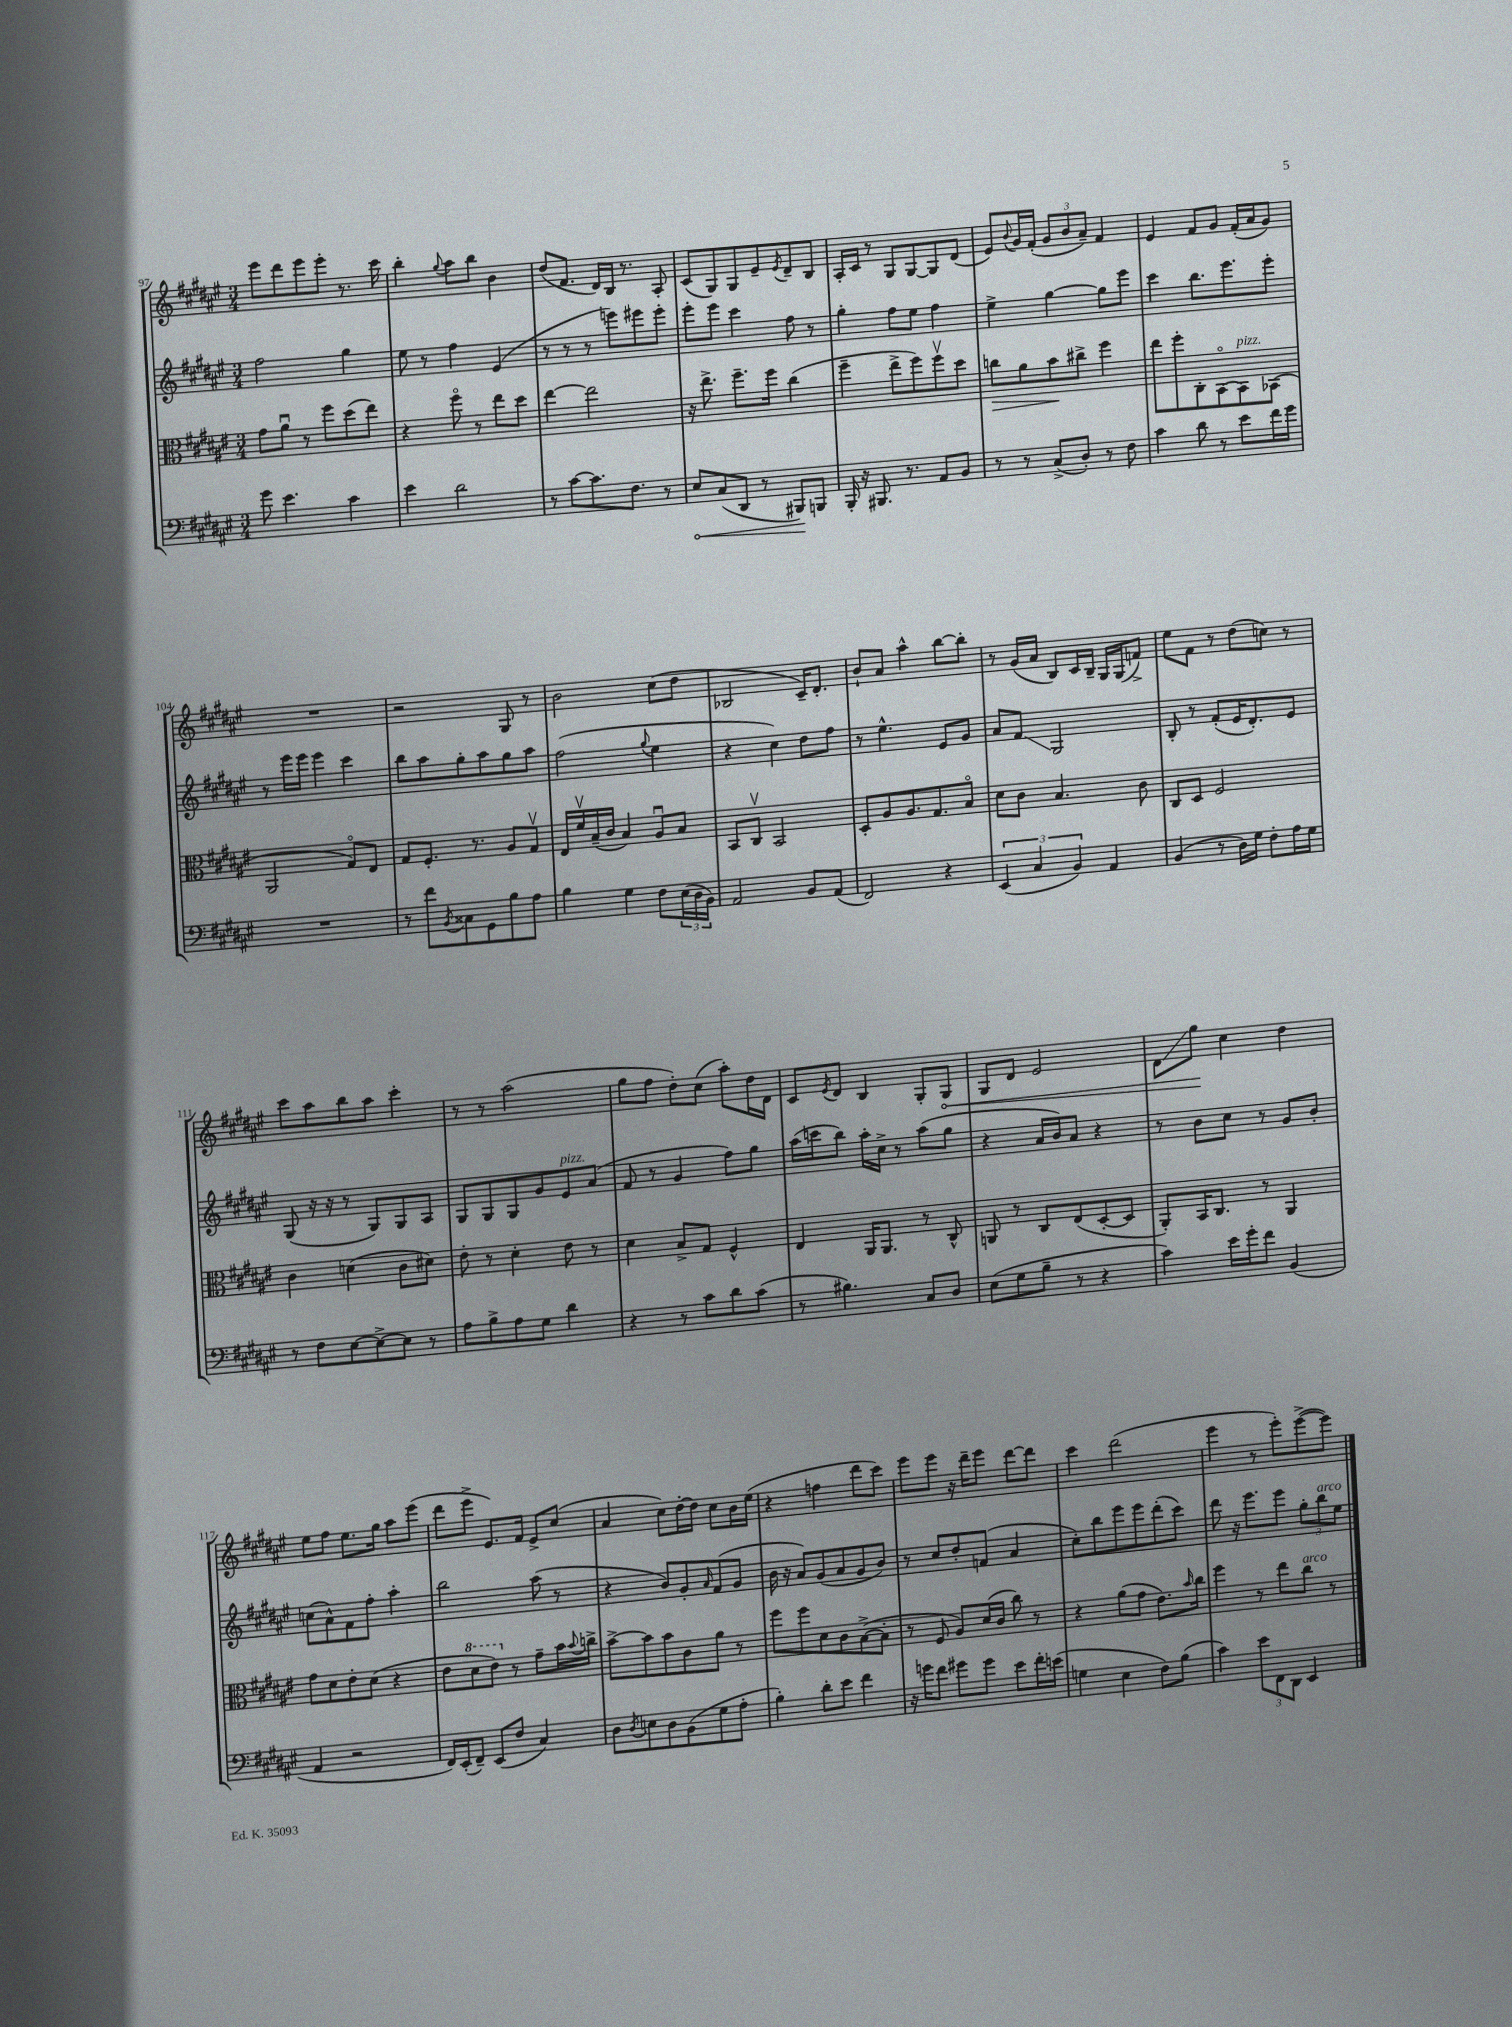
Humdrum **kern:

**kern	**kern	**kern	**kern
*staff4	*staff3	*staff2	*staff1
*clefF4	*clefC3	*clefG2	*clefG2
*k[f#c#g#d#a#e#]	*k[f#c#g#d#a#e#]	*k[f#c#g#d#a#e#]	*k[f#c#g#d#a#e#]
*M3/4	*M3/4	*M3/4	*M3/4
8g#\	8g#\L	2ff#\	8eee#\L
4.e#\	8a#u\J	.	8ddd#\
.	8r	.	8eee#\
.	8ff#\L	.	8eee#'\J
4c#\	(8dd#\	4gg#\	8.r
.	8ee#\J)	.	.
.	.	.	16ccc#\
=	=	=	=
4e#\	4r	8ee#\	4bb'\
.	.	8r	.
.	.	.	8qqgg#/
2d#\	8ff#o\	4ff#\	8aa#\L
.	8r	.	8bb\J
.	8ee#\L	(4e#/	4b\
.	8dd#\J	.	.
=	=	=	=
8r	[4ee#\	8r	(8dd#/L
[8c#\L	.	8r	8.f#/J
8.c#\]	2ee#\]	8r	.
.	.	.	16d#/LL)
.	.	8eee\L)	16B/JJ
8.F#\J	.	.	8.r
.	.	8eee#\	.
8r	.	8eee#'\J	8A#'/
=	=	=	=
8E#/L	16r	8eee#'\L	(8c#/L
.	8.ee#^\	.	.
(8C#/	.	8eee#\J	8G#/)
8DD#/J	8.ff#~\L	4ccc#\	8G#/
8r	.	.	8e#~/
.	16ff#\Jk	.	.
.	.	.	8qe#/
8BBB#/L)	(4cc#\	8ff#\	8d#~/
8BBB/J	.	8r	8B/J
=	=	=	=
16BBB'/	4ff#~\	4gg#'\	16A#'/LL
16r	.	.	16c#/JJ
8.BBB#/	.	.	8r
.	8ee#^\L	8ff#\L	8G#/L
8.r	.	.	.
.	8ff#\)	8ee#\J	[8G#/
8AA#/L	8ff#v\	4ff#\	8G#/]
8BB/J	8dd#\J	.	(8d#/J
=	=	=	=
8r	8cc\L	4ee#^\	8e#/L)
.	.	.	8qqb/
8r	8a#\	.	16g#/L
.	.	.	(16f#'/JJ
(8C#^/L	8b\	[4gg#\	12g#/L
.	.	.	12b/
8D#'/J)	8cc#^\J	.	.
.	.	.	12a#~/J)
8r	4ff#\	8gg#\]L	4f#/
8F#\	.	8eee#\J	.
=	=	=	=
4c#\	8ee#\L	4ccc#\	4e#/
.	8ff#'\	.	.
8d#\	8C#'\	8.bb\L	8f#/L
8r	[8BBo\	.	8g#/J
.	.	8.eee#\	.
8e#\L	8BB\]	.	(16f#'/LL
.	.	.	16a#/J
16f#\L	(8BB-\J	8eee#'\J	8g#/J)
16g#\JJ	.	.	.
=	=	=	=
2.r	2AA#/	8r	2.r
.	.	16eee#\LL	.
.	.	16eee#\JJ	.
.	.	4eee#\	.
.	8G#o/L)	4ccc#\	.
.	8E#/J	.	.
=	=	=	=
8r	8G#/L	8bb\L	2r
8f#\L	8.F#'/J	8aa#\	.
8qBB/	.	.	.
8C##\	.	8gg#'\	.
.	8.r	.	.
8GG#\	.	8aa#\	.
8B\	8A#/L	8gg#\	8G#/
8A#\J	8G#v/J	8aa#\J	8r
=	=	=	=
4B\	16E#/LL	(2ff#\	2b\
.	16f#v/	.	.
.	(16B~/	.	.
.	16c#/JJ	.	.
4G#\	4B/)	.	.
.	.	8qqgg#/	.
8F#\L	8A#u/L	4ee#\	(8cc#\L
(24E#\L	8B/J	.	8dd#\J
24D#\	.	.	.
24BB\JJ)	.	.	.
=	=	=	=
2AA#/	8BB/L	4r	2B-/
.	8C#v/J	.	.
.	2BB/	4cc#\)	.
8BB/L	.	8dd#\L	16c#~/LK)
.	.	.	8.d#'/J
(8AA#/J	.	8ff#\J	.
=	=	=	=
2FF#/)	8D#'/L	8r	8b`/L
.	8A#/	4.ee#^^\	8a#/J
.	8.A#/	.	4aa#^^\
.	8.G#/	.	.
4r	.	8e#/L	[8bb\L
.	8Bo/J	8g#/J	8bb'\]J
=	=	=	=
(6EE#/	8d#\L	8a#/L	8r
.	8c#\J	8f#/J	(16g#/LL
6C#/	.	.	.
.	.	.	16a#/JJ
.	4.B/	2G#/	8B/L)
6BB/)	.	.	.
.	.	.	16c#/L
.	.	.	16B~/JJ
4AA#/	.	.	16G#/LL
.	.	.	(16G#/J
.	8c#\	.	8f^/J)
=	=	=	=
(4BB/	8C#/L	8B'/	8ee#\L
.	8D#/J	8r	8f#\J
8r	2F#/	(8f#'/L	8r
16D#\LL)	.	16e#/K	(8dd#\L
16G#\JJ	.	8.d#'/)	.
8F#'\L	.	.	8cc\J)
16A#\L	.	8e#/J	8r
16G#\JJ	.	.	.
=	=	=	=
8r	4c#\	(8G#/	8ccc#\L
8F#\L	.	16r	8aa#\
.	.	16r	.
[8E#\	(4d\	8r	8bb\
8E#^\_	.	8G#/L)	8aa#\J
8E#\]J	8c#\L	8G#/	4ccc#'\
8r	8d#\J)	8A#/J	.
=	=	=	=
8A#\L	8e#'\	8G#/L	8r
8B^\	8r	8G#/	8r
8A#\	4d#'\	8G#/	(2aa#\
8G#\J	.	8g#/	.
4d#\	8e#\	8e#/	.
.	8r	(8a#/J	.
=	=	=	=
4r	4d#\	8f#/	8gg#\L
.	.	8r	8ff#\J
8r	8B^/L	4g#/	8dd#'\L)
8c#\L	8G#/J	.	(8cc#\J
8d#\	4F#^^/	8ff#\L)	8aa#'\L)
(8c#\J	.	8gg#\J	16dd#\L
.	.	.	16d#\JJ
=	=	=	=
8r	4E#/	(16aa#\LL	8c#/L
.	.	16ccc\J	.
.	.	.	8qe#/
4.B#\)	.	8bb\J)	8d#/J
.	16AA#/LK	16aa#'\LL	4B/
.	8.AA#/J	16cc#^\JJ	.
.	.	8r	.
8C#/L	8r	(8aa#\L	8G#'/L
8D#/J	8C#^^/	8gg#\J	8G#/J
=	=	=	=
(8E#\L	8AA/	4r	8G#/L
8G#\	8r	.	8d#/J
8B~\J	8C#/L	16a#/LL	2e#/
.	.	16b/J)	.
8r	(8E#/	8a#/J	.
4r	[8D#'/	4r	.
.	8D#/]J	.	.
=	=	=	=
4c#\)	8AA#'/L)	8r	8d#\L
.	16BB/K	8b\L	8gg#\J
.	8.C#/J	.	.
16e#\LL	.	8cc#\J	4cc#\
16g#'\J	.	.	.
8f#\J	8r	8r	.
(4BB/	4AA#/	8g#/L	4dd#\
.	.	8b'/J	.
=	=	=	=
4AA#/	8g#\L	(8cc\L	8ee#\L
.	8d#\	8a#^^\)	8ff#\J
2r	8e#'\	8f#\	8.ee#\L
.	(8d#\J	8ff#'\J	.
.	.	.	16gg#\Jk
.	4r	4aa#'\	8aa#\L
.	.	.	(8eee#\J
=	=	=	=
16FF#/LL)	8e#\L	2bb\	8ddd#\L
(16EE#'/J	.	.	.
8FF#~/J)	8dd#\	.	8eee#^\J
(8EE#/L	8ee#\J)	.	8.e#/L)
8F#/J	8r	.	.
.	.	.	16f#/Jk
4C#/)	8g#~\L	(8aa#\	8e#^/L
.	16b\L	8r	(8cc#/J
.	8qqb/	.	.
.	16cc^\JJ	.	.
=	=	=	=
8D#\L	[8b^\L	4r	4a#/
8qD#/	.	.	.
8E\	8b\]	.	.
8D#\	8b\	8b/L)	8cc#\L)
(8BB\	8c#\	8g#'/	[16dd#'\L
.	.	.	16dd#\]JJ
.	.	16qqa#/	.
8G#\	8a#\J	(8f#/	8cc#\L
8A#'\J	8r	8g#/J	16b\L
.	.	.	(16ee#\JJ
=	=	=	=
4B'\)	8ff#\L	16b\	4r
.	.	16r	.
.	8ff#\	8a#/L)	.
8d#'\L	8d#\	(8g#/	4ff\
8e#\J	8c#\	8a#/	.
4f#\	([8B^\	8g#/	8ddd#\L
.	8B'\]J	8b/J)	8ccc#\J)
=	=	=	=
16r	8r	8r	8eee#\L
16g\LK	.	.	.
8f#\J	8F#/	8cc#/L	8eee#\J
8g#\L	8A#/L)	8dd#'/	16r
.	.	.	16ddd#~\LK
8g#\J	(16d#/L	(8f/J	8eee#\J
.	16c#/JJ	.	.
8e#\L	8cc#\)	4a#/	[8ddd#\L
16f#'\L	8r	.	8ddd#\]J
(16e\JJ	.	.	.
=	=	=	=
4G\	4r	8cc#'\L)	4ccc#\
.	.	8bb\	.
4E#\	(8a#\L	8eee#\	(2ddd#\
.	8g#\J	8eee#\	.
8F#\L)	8.e#\L)	(8ddd#'\	.
(8B\J	.	8ccc#\J)	.
.	16qqb/	.	.
.	16cc#\Jk	.	.
=	=	=	=
4c#\)	4ff#\	8ddd#\	4eee#\
.	.	16r	.
.	.	8.eee#\L	.
12e#\L	8r	.	8r
12FF#\	.	.	.
.	8ee#\L	8eee#\J	8eee#'\L)
12DD#\J	.	.	.
4EE#/	8cc#\J	12gg#'\L	([8eee#^\
.	.	12bb\	.
.	8r	.	8eee#\]J)
.	.	12ee#\J	.
==	==	==	==
*-	*-	*-	*-
